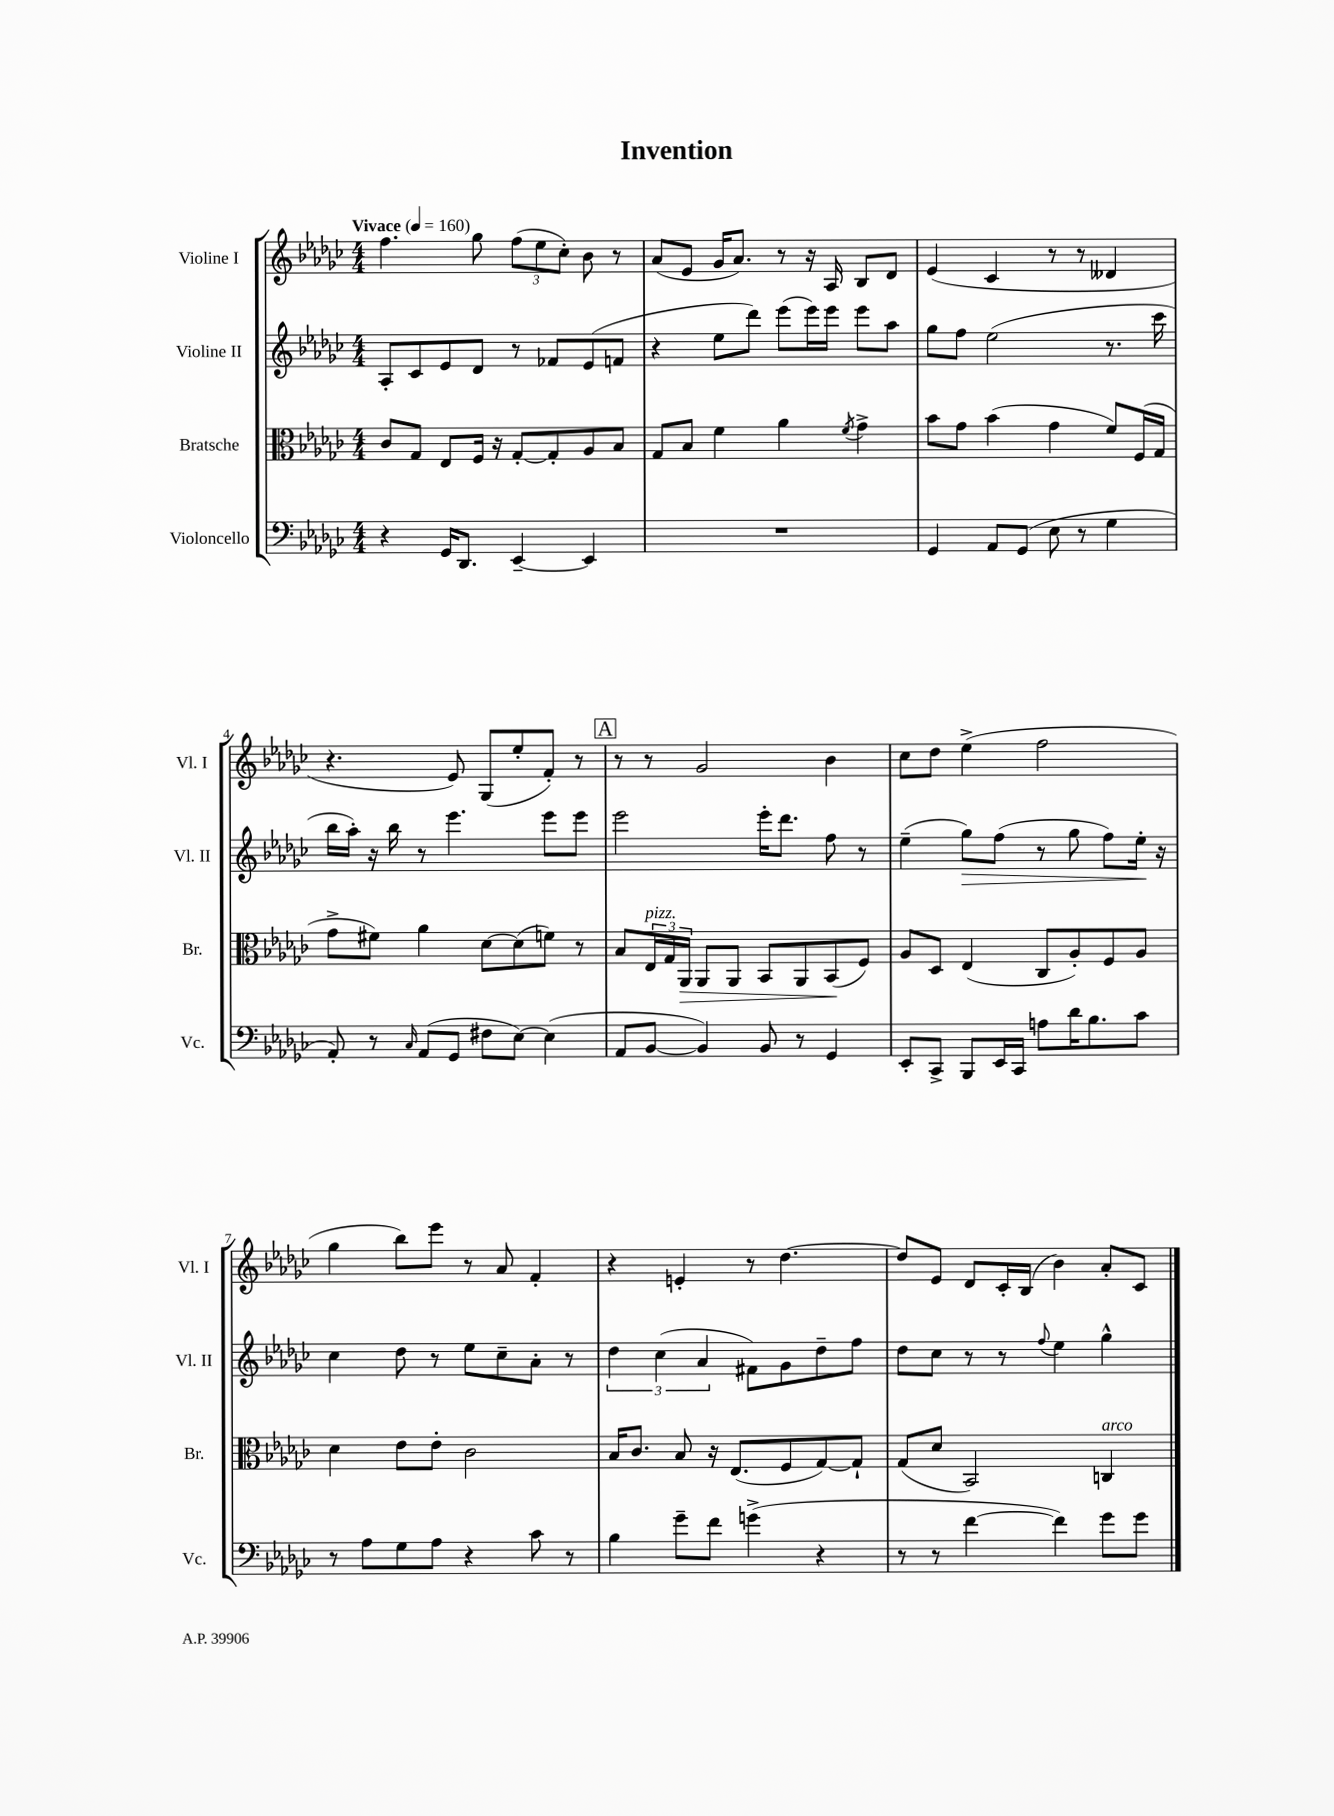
\header { title = "Invention" }
<<
\new StaffGroup <<
\new Staff = "s0" \with { instrumentName = "Violine I" shortInstrumentName = "Vl. I" } {
    \clef treble \key ges \major \numericTimeSignature \time 4/4 \tempo "Vivace" 4 = 160
    f''4. ges''8 \tuplet 3/2 { f''8( ees''8 ces''8-.) } bes'8 r8 |
    aes'8( ees'8 ges'16 aes'8.) r8 r16 aes16 bes8 des'8 |
    ees'4( ces'4 r8 r8 deses'4 |
    r4. ees'8) ges8( ees''8-. f'8-.) r8 |
    \mark \markup { \box "A" } r8 r8 ges'2 bes'4 |
    ces''8 des''8 ees''4->( f''2 |
    ges''4 bes''8) ees'''8 r8 aes'8 f'4-. |
    r4 e'4-. r8 des''4.~ |
    des''8 ees'8 des'8 ces'16-. bes16( bes'4) aes'8-. ces'8 \bar "|." |
}
\new Staff = "s1" \with { instrumentName = "Violine II" shortInstrumentName = "Vl. II" } {
    \clef treble \key ges \major \numericTimeSignature \time 4/4
    aes8-. ces'8 ees'8 des'8 r8 fes'8 ees'8( f'8 |
    r4 ees''8 des'''8) ees'''8( ees'''16) ees'''16 ees'''8 aes''8 |
    ges''8 f''8 ees''2( r8. ces'''16 |
    bes''16 aes''16-.) r16 bes''16 r8 ees'''4. ees'''8 ees'''8 |
    \mark \markup { \box "A" } ees'''2 ees'''16-. des'''8. f''8 r8 |
    ees''4--( ges''8\>) f''8( r8 ges''8 f''8) ees''16-.\! r16 |
    ces''4 des''8 r8 ees''8 ces''8-- aes'8-. r8 |
    \tuplet 3/2 { des''4 ces''4( aes'4 } fis'8) ges'8 des''8-- f''8 |
    des''8 ces''8 r8 r8 \appoggiatura { f''8 } ees''4 ges''4-^ \bar "|." |
}
\new Staff = "s2" \with { instrumentName = "Bratsche" shortInstrumentName = "Br." } {
    \clef alto \key ges \major \numericTimeSignature \time 4/4
    ces'8 ges8 ees8 f16 r16 ges8~-. ges8-. aes8 bes8 |
    ges8 bes8 f'4 aes'4 \acciaccatura { f'8 } ges'4-> |
    bes'8 ges'8 bes'4( ges'4 f'8) f16( ges16 |
    ges'8-> fis'8) aes'4 des'8~ des'8( f'8) r8 |
    \mark \markup { \box "A" } bes8 \tuplet 3/2 { ees16^\markup { \italic "pizz." } ges16 aes,16\> } aes,8 aes,8 bes,8 aes,8 bes,8\!( f8) |
    aes8 des8 ees4( ces8 aes8-.) f8 aes8 |
    des'4 ees'8 ees'8-. ces'2 |
    bes16 ces'8. bes8 r16 ees8.( f8 ges8~) ges8-! |
    ges8( des'8 bes,2) c4^\markup { \italic "arco" } \bar "|." |
}
\new Staff = "s3" \with { instrumentName = "Violoncello" shortInstrumentName = "Vc." } {
    \clef bass \key ges \major \numericTimeSignature \time 4/4
    r4 ges,16 des,8. ees,4~-- ees,4 |
    R1 |
    ges,4 aes,8 ges,8( ees8 r8 ges4 |
    aes,8-.) r8 \grace { ces16 } aes,8( ges,8 fis8 ees8~) ees4( |
    \mark \markup { \box "A" } aes,8 bes,8~ bes,4) bes,8 r8 ges,4 |
    ees,8-. ces,8-> bes,,8 ees,16 ces,16 a8 des'16 bes8. ces'8 |
    r8 aes8 ges8 aes8 r4 ces'8 r8 |
    bes4 ges'8-- f'8 g'4->( r4 |
    r8 r8 f'4~ f'4) ges'8 ges'8 \bar "|." |
}
>>
>>
